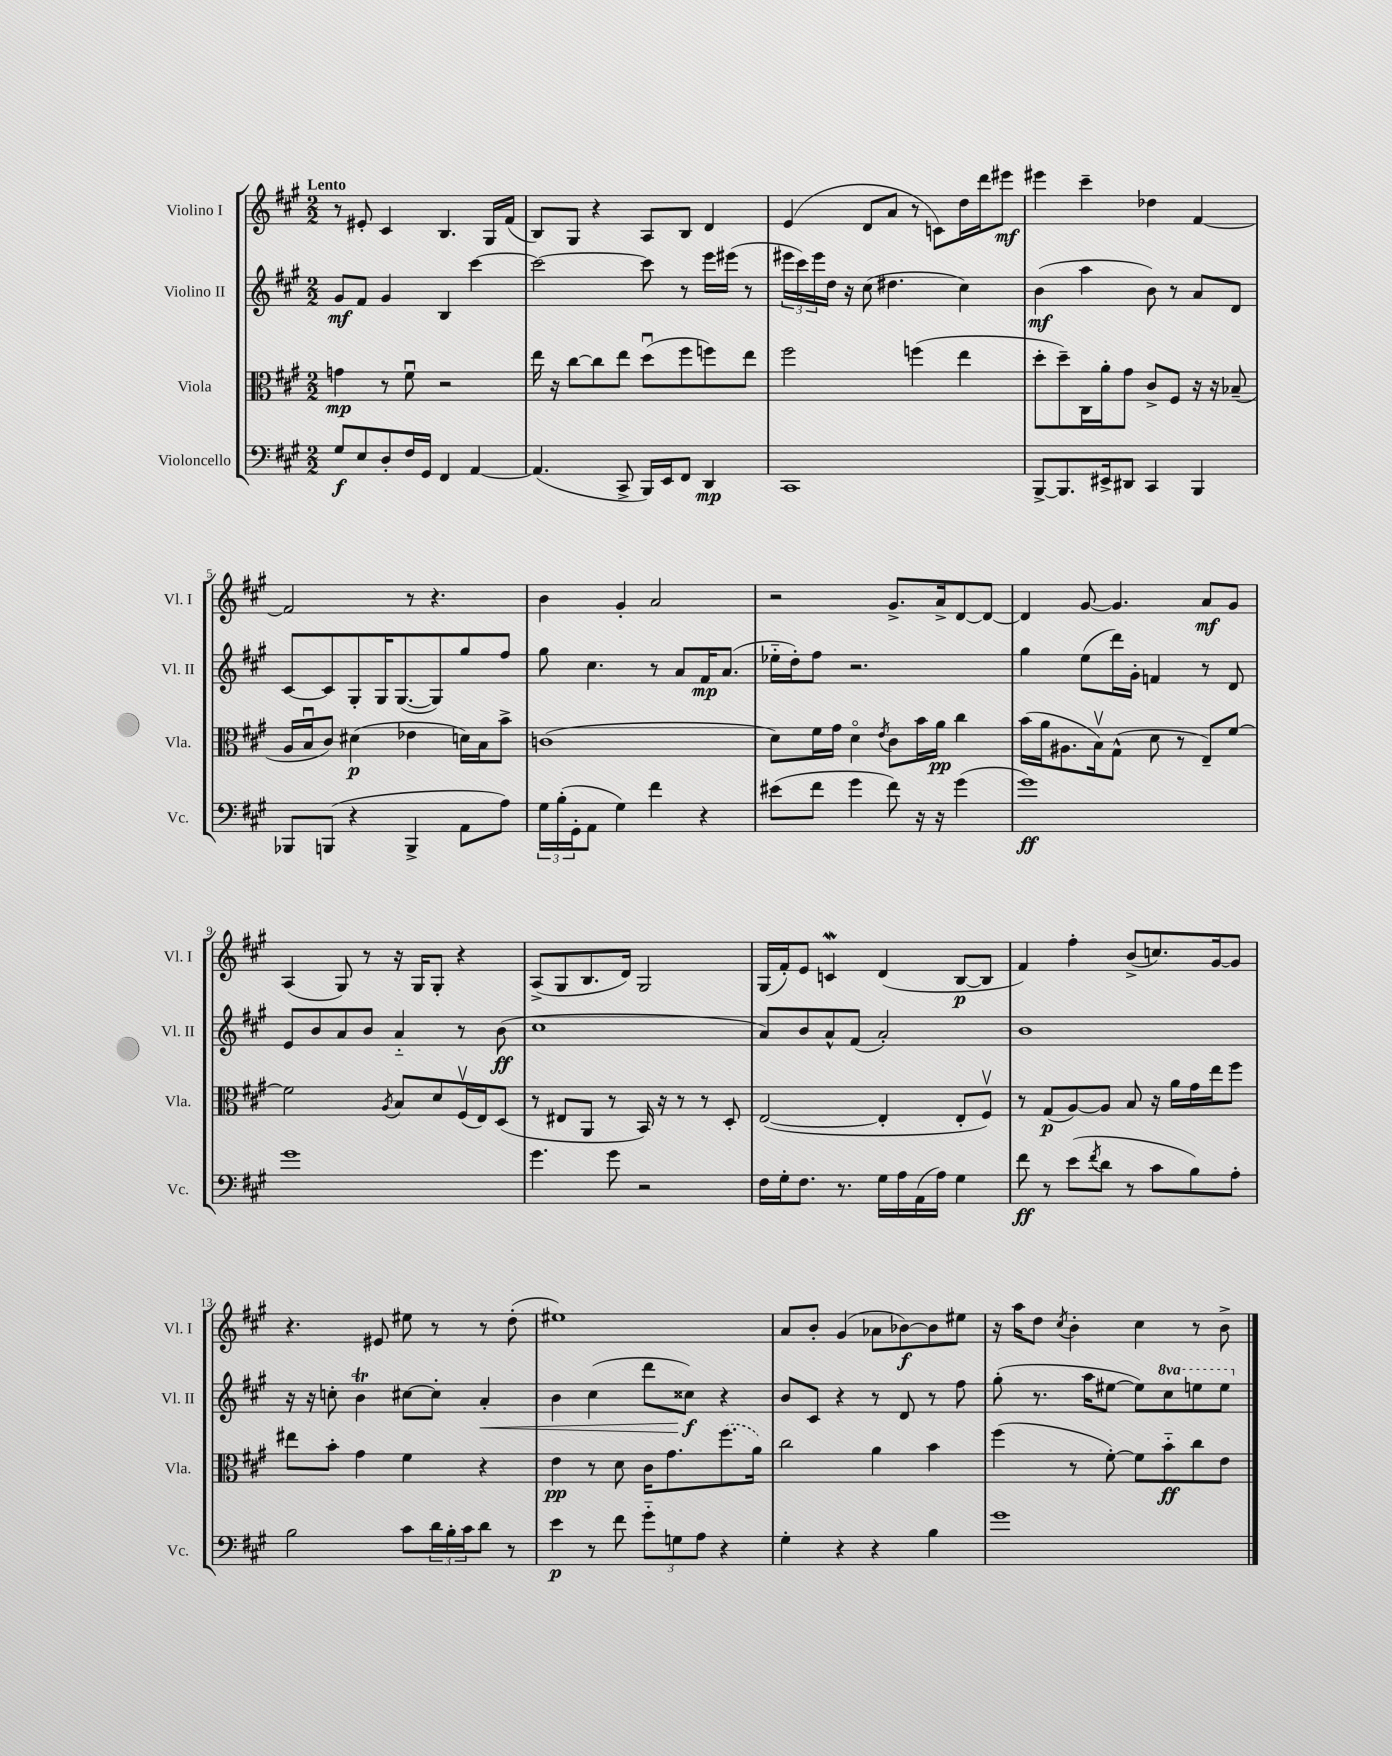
<<
\new StaffGroup <<
\new Staff = "s0" \with { instrumentName = "Violino I" shortInstrumentName = "Vl. I" } {
    \clef treble \key a \major \numericTimeSignature \time 2/2 \tempo "Lento"
    r8 eis'8-. cis'4 b4. gis16 fis'16( |
    b8) gis8 r4 a8 b8 d'4 |
    e'4( d'8 a'8 r8 c'8) d''16 d'''16 eis'''8\mf |
    eis'''4 cis'''4-- des''4 fis'4~ |
    fis'2 r8 r4. |
    b'4 gis'4-. a'2 |
    r2 gis'8.-> a'16-> d'8~ d'8~ |
    d'4 gis'8~ gis'4. a'8\mf gis'8 |
    a4( gis8) r8 r16 gis16 gis8-. r4 |
    a8->( gis8 b8. d'16) gis2 |
    gis16( fis'16-.) e'8 c'4\mordent d'4( b8~\p b8 |
    fis'4) fis''4-. b'8->( c''8.) gis'16~ gis'8 |
    r4. eis'8 eis''8 r8 r8 d''8-.( |
    eis''1) |
    a'8 b'8-. gis'4( aes'8 bes'8~\f) bes'8 eis''8 |
    r16 a''16 d''8 \acciaccatura { cis''8 } b'4-. cis''4 r8 b'8-> \bar "|." |
}
\new Staff = "s1" \with { instrumentName = "Violino II" shortInstrumentName = "Vl. II" } {
    \clef treble \key a \major \numericTimeSignature \time 2/2 \set Staff.ottavationMarkups = #ottavation-simple-ordinals
    gis'8\mf fis'8 gis'4 b4 cis'''4~ |
    cis'''2~ cis'''8 r8 e'''16 eis'''16( r8 |
    \tuplet 3/2 { eis'''16 cis'''16) eis'''16 } d''16 r16 cis''8( dis''4. cis''4) |
    b'4\mf( a''4 b'8) r8 a'8 d'8 |
    cis'8~ cis'8 gis8-. gis16 gis8.~( gis8) gis''8 fis''8 |
    gis''8 cis''4. r8 a'8 fis'16\mp a'8.( |
    ees''16-_ d''16-.) fis''8 r2. |
    gis''4 e''8( d'''16) gis'16-. f'4 r8 d'8 |
    e'8 b'8 a'8 b'8 a'4-_ r8 b'8\ff( |
    cis''1 |
    a'8) b'8 a'8-^ fis'8( a'2-.) |
    b'1 |
    r16 r16 c''8-. b'4\trill cis''8~ cis''8-. a'4-.\< |
    b'4 cis''4( d'''8 cisis''8\f\!) r4 |
    b'8 cis'8 r4 r8 d'8 r8 fis''8 |
    gis''8-.( r8. a''16 eis''8~ eis''8) \ottava #1 cis'''8 e'''!8 e'''8 \ottava #0 \bar "|." |
}
\new Staff = "s2" \with { instrumentName = "Viola" shortInstrumentName = "Vla." } {
    \clef alto \key a \major \numericTimeSignature \time 2/2
    g'4\mp r8 fis'8\downbow r2 |
    e''16 r16 cis''8~ cis''8 e''8 d''8\downbow( fis''8 f''8) e''8 |
    fis''2 f''4( e''4 |
    d''8-. d''8--) cis16 a'16-. gis'8 cis'8-> fis8 r16 r16 bes8--( |
    a16 b16\downbow cis'8) dis'4\p( ees'4 d'16) b16 b'8-> |
    c'1( |
    d'8) fis'16 gis'16 d'4\flageolet \acciaccatura { e'8 } cis'8 b'16 a'16\pp cis''4 |
    b'16( a'16 ais8. b16\upbow) gis8-^( d'8 r8 e8--) fis'8~ |
    fis'2 \acciaccatura { a8 } b8 d'8 fis16\upbow( e16) d8( |
    r8 eis8 a,8 r8 b,16) r16 r8 r8 d8-. |
    e2~( e4-. e8-. fis8\upbow) |
    r8 gis8\p( a8~) a8 b8 r16 a'16 gis'16 e''16 fis''8 |
    eis''8 b'8-. gis'4 fis'4 r4 |
    e'4\pp r8 d'8 cis'16 gis'8. \once \slurDashed fis''8.( a'16) |
    cis''2 a'4 b'4 |
    fis''4( r8 fis'8~-.) fis'8 b'8-_\ff cis''8 e'8 \bar "|." |
}
\new Staff = "s3" \with { instrumentName = "Violoncello" shortInstrumentName = "Vc." } {
    \clef bass \key a \major \numericTimeSignature \time 2/2
    gis8\f e8 d8-. fis16 gis,16 fis,4 a,4~ |
    a,4.( cis,8-> b,,16) e,16 fis,8 d,4\mp |
    cis,1 |
    b,,8~-> b,,8. eis,16-> dis,8 cis,4 b,,4 |
    bes,,8 b,,8( r4 b,,4-> a,8 a8) |
    \tuplet 3/2 { gis16 b16-.( gis,16-. } a,8 gis4) fis'4 r4 |
    eis'8( fis'8 gis'4 fis'8) r16 r16 gis'4( |
    gis'1\ff) |
    gis'1 |
    gis'4. gis'8 r2 |
    fis16 gis16-. fis8. r8. gis16 a16 a,16( a16) gis4 |
    fis'8\ff r8 e'8( \acciaccatura { fis'8 } d'8 r8 cis'8 b8) a8-. |
    b2 cis'8 \tuplet 3/2 { d'16 b16-. cis'16 } d'8 r8 |
    e'4\p r8 fis'8 \tuplet 3/2 { gis'8-_ g8 a8 } r4 |
    gis4-. r4 r4 b4 |
    gis'1 \bar "|." |
}
>>
>>
